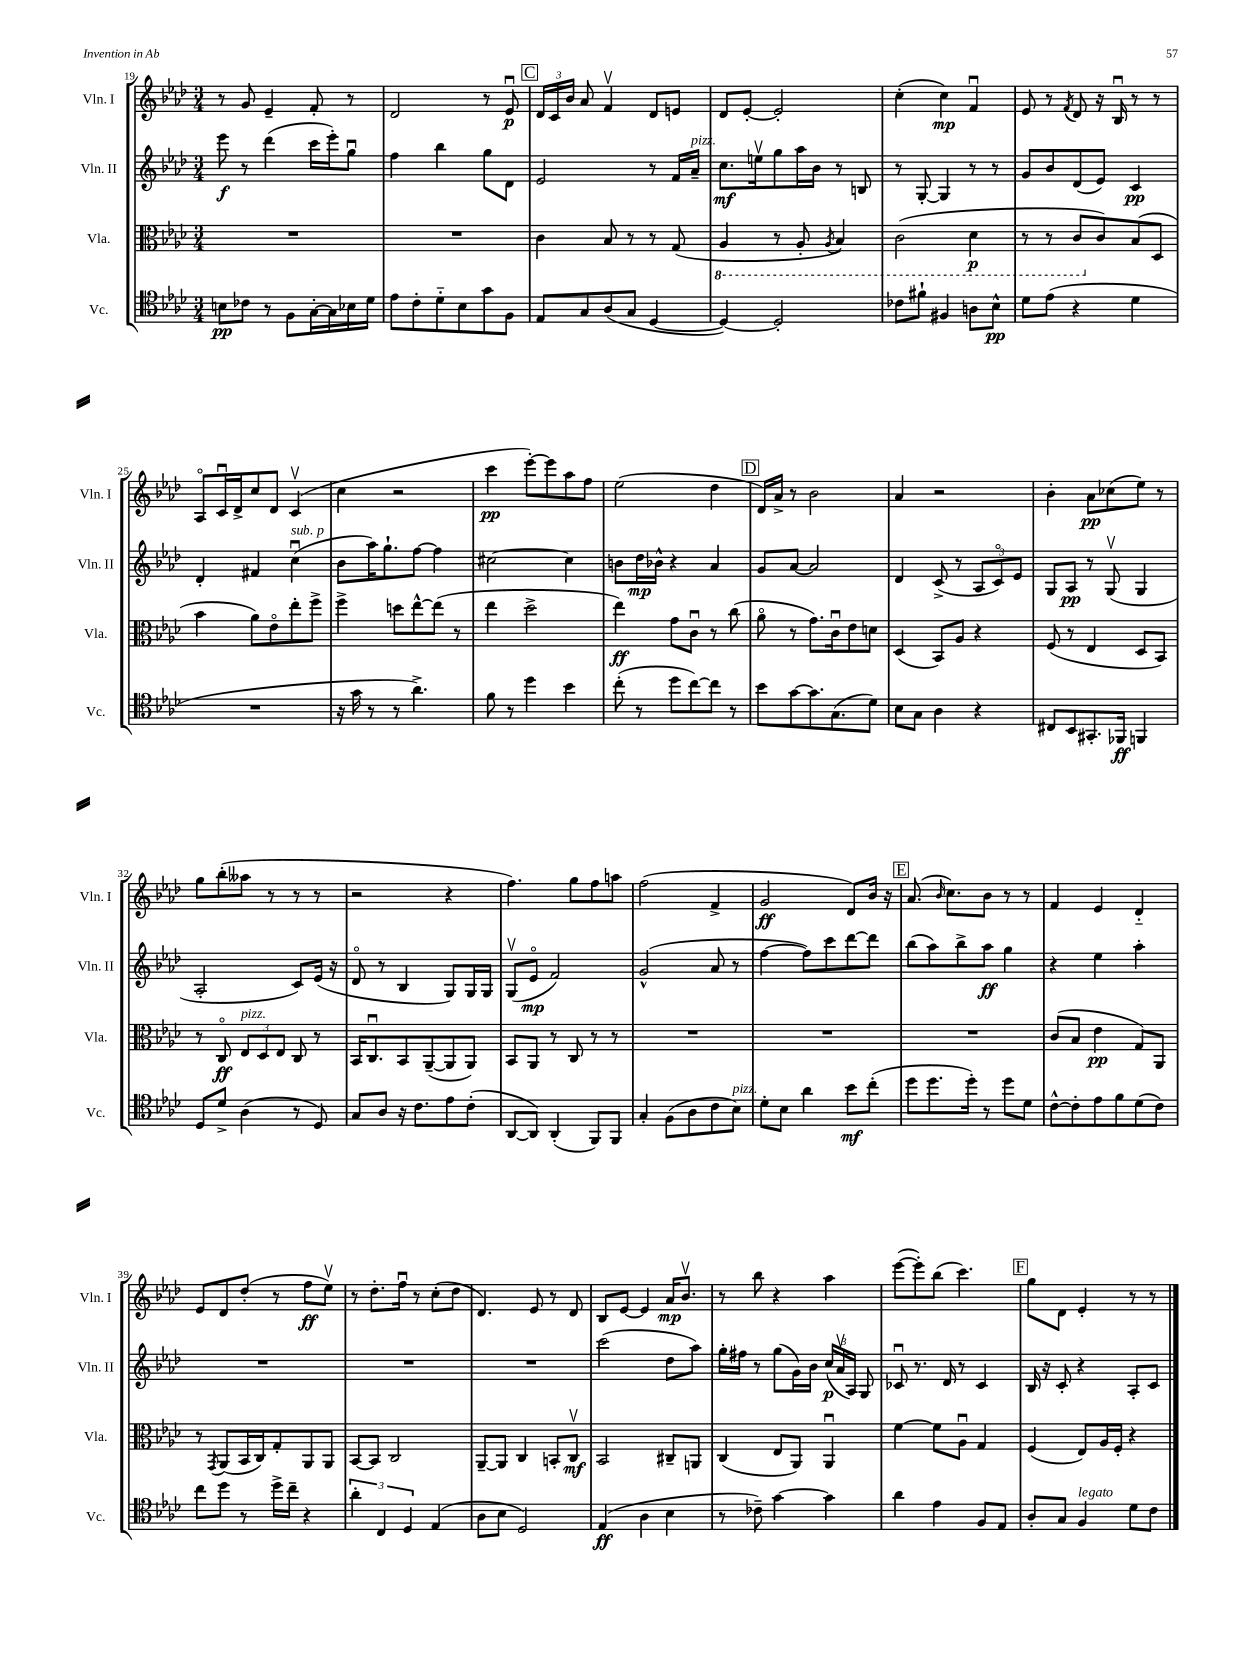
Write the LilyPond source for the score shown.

<<
\new StaffGroup <<
\new Staff = "s0" \with { instrumentName = "Vln. I" shortInstrumentName = "Vln. I" } {
    \clef treble \key aes \major \numericTimeSignature \time 3/4
    \autoBeamOff r8 g'8 ees'4-- f'8-. r8 |
    des'2 r8 ees'8\downbow\p |
    \mark \markup { \box "C" } \tuplet 3/2 { des'16[ c'16 bes'16] } aes'8 f'4\upbow des'8[ e'8] |
    des'8[ ees'8]~-. ees'2-. |
    c''4-.( c''4\mp) f'4\downbow |
    ees'8 r8 \acciaccatura { f'8 } des'8 r16 bes16\downbow r8 r8 |
    aes8[\flageolet c'16\downbow des'16-> c''8 des'8] c'4\upbow( |
    c''4 r2 |
    c'''4\pp ees'''8[~-.) ees'''8 aes''8 f''8] |
    ees''2( des''4 |
    \mark \markup { \box "D" } des'16[) aes'16]-> r8 bes'2 |
    aes'4 r2 |
    bes'4-. aes'8[\pp ces''8( ees''8]) r8 |
    g''8[ bes''8-.( aeses''8] r8 r8 r8 |
    r2 r4 |
    f''4.) g''8[ f''8 a''8] |
    f''2( f'4-> |
    g'2\ff des'8[) bes'16] r16 |
    \mark \markup { \box "E" } aes'8.( \grace { bes'16 } c''8.[) bes'8] r8 r8 |
    f'4 ees'4 des'4-_ |
    ees'8[ des'8 des''8]-.( r8 f''8[\ff ees''8]\upbow) |
    r8 des''8.[-. f''16]\downbow r8 c''8[-.( des''8] |
    des'4.) ees'8 r8 des'8 |
    bes8[ ees'8]~ ees'4 aes'16[\mp bes'8.]\upbow |
    r8 bes''8 r4 aes''4 |
    ees'''8[~( ees'''8-.) bes''8]( c'''4.) |
    \mark \markup { \box "F" } g''8[ des'8] ees'4-. r8 r8 \bar "|." |
}
\new Staff = "s1" \with { instrumentName = "Vln. II" shortInstrumentName = "Vln. II" } {
    \clef treble \key aes \major \numericTimeSignature \time 3/4
    \autoBeamOff ees'''8\f r8 des'''4( c'''16[ ees'''16-.) g''8]\downbow |
    f''4 bes''4 g''8[ des'8] |
    \mark \markup { \box "C" } ees'2 r8 f'16[ aes'16]--^\markup { \italic "pizz." } |
    c''8.[\mf e''16\upbow g''8 aes''16 bes'16] r8 b8 |
    r8 g8~-. g4 r8 r8 |
    g'8[ bes'8 des'8( ees'8]) c'4\pp |
    des'4-. fis'4 c''4\downbow^\markup { \italic "sub. p" }( |
    bes'8[ aes''16) g''8.-! f''8]~ f''4 |
    cis''2~ cis''4 |
    b'8[ des''16\mp bes'16]-^ r4 aes'4 |
    \mark \markup { \box "D" } g'8[ aes'8]~ aes'2 |
    des'4 c'8->( r8 \tuplet 3/2 { aes8[ c'8\flageolet) ees'8] } |
    g8[ aes8]\pp r8 g8\upbow( g4 |
    aes2-. c'8[) ees'16]( r16 |
    des'8\flageolet r8 bes4 g8[) g16 g16] |
    g8[\upbow( ees'8]\flageolet\mp f'2) |
    g'2-^( aes'8 r8 |
    f''4~ f''8[) c'''8 des'''8~ des'''8] |
    \mark \markup { \box "E" } bes''8[( aes''8) bes''8-> aes''8]\ff g''4 |
    r4 ees''4 aes''4-. |
    R2. |
    R2. |
    R2. |
    c'''2( des''8[ aes''8]) |
    g''16[-. fis''16] r8 g''8[( g'16) bes'16] \tuplet 3/2 { c''16[\p( aes'16\upbow aes16]) } g8 |
    ces'8\downbow r8. des'16 r8 ces'4 |
    \mark \markup { \box "F" } bes16 r16 c'8-. r4 aes8[-. c'8] \bar "|." |
}
\new Staff = "s2" \with { instrumentName = "Vla." shortInstrumentName = "Vla." } {
    \clef alto \key aes \major \numericTimeSignature \time 3/4
    \autoBeamOff R2. |
    R2. |
    \mark \markup { \box "C" } c'4 bes8 r8 r8 g8( |
    \ottava #-1 aes,4 r8 aes,8-. \acciaccatura { aes,8 } bes,4) |
    c2( des4\p |
    r8 r8 c8[ \ottava #0 c'8) bes8( des8] |
    bes'4 aes'8[) ees'8\flageolet ees''8-. f''8]-> |
    f''4-> d''8[ ees''8~-^ ees''8]( r8 |
    ees''4 des''2-> |
    ees''4\ff) g'8[ c'8]\downbow r8 c''8( |
    \mark \markup { \box "D" } aes'8\flageolet r8 g'8.[) c'16\downbow ees'8 d'8] |
    des4( bes,8[) aes8] r4 |
    f8( r8 ees4 des8[ bes,8]) |
    r8 c8\flageolet\ff \tuplet 3/2 { ees8[^\markup { \italic "pizz." } des8 ees8] } c8 r8 |
    bes,16[ c8.\downbow bes,8 aes,8~--( aes,8 aes,8]) |
    bes,8[ aes,8] r8 c8 r8 r8 |
    R2. |
    R2. |
    \mark \markup { \box "E" } R2. |
    c'8[( bes8] ees'4\pp g8[) aes,8] |
    r8 \acciaccatura { g,8 } aes,8[( bes,16 c16) g8-. aes,8 aes,8] |
    bes,8[~ bes,8] c2 |
    aes,8[~-- aes,8] c4 b,8[-. c8]\upbow\mf |
    bes,2 cis8[-- a,8] |
    c4( ees8[ aes,8]) aes,4\downbow |
    f'4~ f'8[ aes8]\downbow g4 |
    \mark \markup { \box "F" } f4( ees8[) aes16 f16]-. r4 \bar "|." |
}
\new Staff = "s3" \with { instrumentName = "Vc." shortInstrumentName = "Vc." } {
    \clef tenor \key aes \major \numericTimeSignature \time 3/4
    \autoBeamOff b8[\pp ces'8] r8 f8[ g16~-. g16 bes16 des'16] |
    ees'8[ c'8-. des'8-_ bes8 g'8 f8] |
    \mark \markup { \box "C" } ees8[ g8 aes8( g8] des4~ |
    des4~) des2-. |
    ces'8[ fis'8]-! fis4 a8[ bes8]-^\pp |
    des'8[ ees'8]( r4 des'4 |
    R2. |
    r16 g'16 r8 r8 aes'4.->) |
    f'8 r8 des''4 bes'4 |
    c''8-.( r8 des''8[ c''8~) c''8] r8 |
    \mark \markup { \box "D" } bes'8[ g'8~ g'8. g8.( des'8]) |
    bes8[ g8] aes4 r4 |
    cis8[ bes,8 gis,8.-. fes,16]\ff f,4 |
    des8[ des'8]-> aes4( r8 des8) |
    g8[ aes8] r16 c'8.[ ees'8 c'8]-.( |
    aes,8[~ aes,8]) aes,4-.( f,8[) f,8] |
    g4-. f8[( aes8 c'8 bes8]^\markup { \italic "pizz." }) |
    des'8[-. bes8] aes'4 bes'8[\mf c''8]-.( |
    \mark \markup { \box "E" } des''8[ des''8. des''16]-.) r8 des''8[ des'8] |
    c'8[~-^ c'8-. ees'8 f'8 des'8( c'8]) |
    c''8[ des''8] r8 des''16[-> c''16]-- r4 |
    \tuplet 3/2 { aes'4-. c4 des4 } ees4( |
    aes8[ bes8] des2) |
    ees4\ff( aes4 bes4 |
    r8 ces'8--) g'4~ g'4 |
    aes'4 ees'4 f8[ ees8] |
    \mark \markup { \box "F" } aes8[-. g8] f4^\markup { \italic "legato" } des'8[ c'8] \bar "|." |
}
>>
>>
\layout { \context { \Score currentBarNumber = #19 } }
